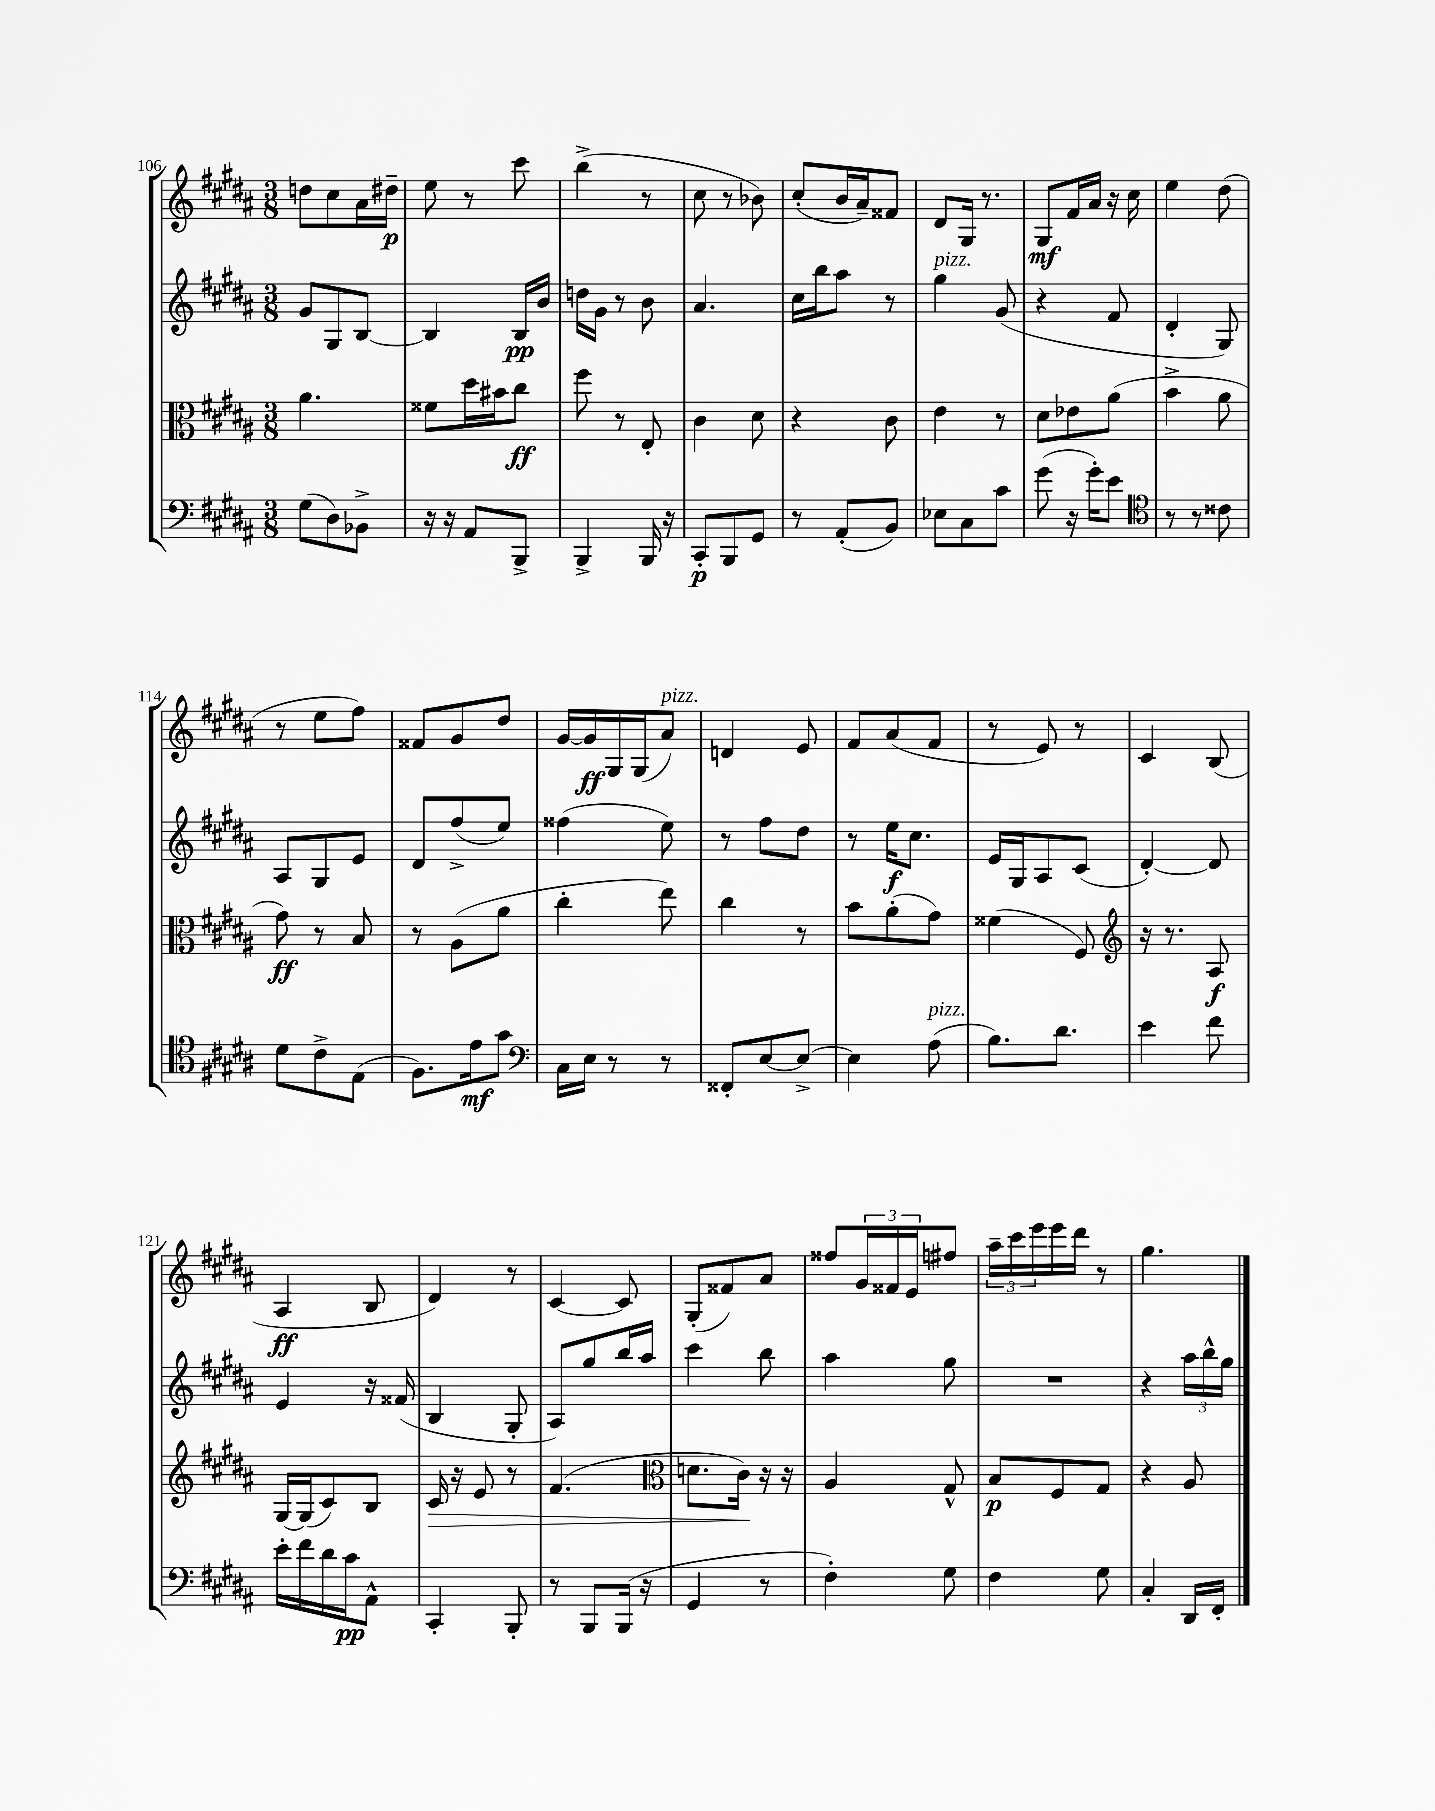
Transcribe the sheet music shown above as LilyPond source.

<<
\new StaffGroup <<
\new Staff = "s0" {
    \clef treble \key b \major \numericTimeSignature \time 3/8
    d''8 cis''8 ais'16 dis''16--\p |
    e''8 r8 cis'''8 |
    b''4->( r8 |
    cis''8 r8 bes'8) |
    cis''8-.( b'16 ais'16--) fisis'8 |
    dis'8 gis16 r8. |
    gis8\mf fis'16 ais'16 r16 cis''16 |
    e''4 dis''8( |
    r8 e''8 fis''8) |
    fisis'8 gis'8 dis''8 |
    gis'16~ gis'16\ff gis16 gis16( ais'8^\markup { \italic "pizz." }) |
    d'4 e'8 |
    fis'8 ais'8( fis'8 |
    r8 e'8) r8 |
    cis'4 b8( |
    ais4\ff b8 |
    dis'4) r8 |
    cis'4~ cis'8 |
    gis8-.( fisis'8) ais'8 |
    fisis''8 \tuplet 3/2 { gis'16 fisis'16 e'16 } fis''8 |
    \tuplet 3/2 { ais''16-- cis'''16 e'''16 } e'''16 dis'''16 r8 |
    gis''4. \bar "|." |
}
\new Staff = "s1" {
    \clef treble \key b \major \numericTimeSignature \time 3/8
    gis'8 gis8 b8~ |
    b4 b16\pp b'16 |
    d''16 gis'16 r8 b'8 |
    ais'4. |
    cis''16 b''16 ais''8 r8 |
    gis''4^\markup { \italic "pizz." } gis'8( |
    r4 fis'8 |
    dis'4-. gis8) |
    ais8 gis8 e'8 |
    dis'8 fis''8->( e''8) |
    fisis''4( e''8) |
    r8 fis''8 dis''8 |
    r8 e''16\f cis''8. |
    e'16 gis16 ais8 cis'8( |
    dis'4~-.) dis'8 |
    e'4 r16 fisis'16( |
    b4 gis8-. |
    ais8) gis''8 b''16 ais''16 |
    cis'''4 b''8 |
    ais''4 gis''8 |
    R4. |
    r4 \tuplet 3/2 { ais''16 b''16-^ gis''16 } \bar "|." |
}
\new Staff = "s2" {
    \clef alto \key b \major \numericTimeSignature \time 3/8
    ais'4. |
    fisis'8 dis''16 bis'16 cis''8\ff |
    fis''8 r8 e8-. |
    cis'4 dis'8 |
    r4 cis'8 |
    e'4 r8 |
    dis'8 ees'8 ais'8( |
    b'4-> ais'8 |
    gis'8\ff) r8 b8 |
    r8 ais8( ais'8 |
    cis''4-. e''8) |
    cis''4 r8 |
    b'8 ais'8-.( gis'8) |
    fisis'4( fis8) |
    \clef treble r16 r8. ais8\f |
    gis16~ gis16( cis'8) b8 |
    cis'16\> r16 e'8 r8 |
    fis'4.( |
    \clef alto d'8. cis'16\!) r16 r16 |
    ais4 gis8-^ |
    b8\p fis8 gis8 |
    r4 ais8 \bar "|." |
}
\new Staff = "s3" {
    \clef bass \key b \major \numericTimeSignature \time 3/8
    gis8( dis8) bes,8-> |
    r16 r16 ais,8 b,,8-> |
    b,,4-> b,,16 r16 |
    cis,8-.\p b,,8 gis,8 |
    r8 ais,8-.( b,8) |
    ees8 cis8 cis'8 |
    gis'8( r16 gis'16-.) e'8 |
    \clef tenor r8 r8 cisis'8 |
    dis'8 cis'8-> e8( |
    fis8.) e'16\mf gis'8 |
    \clef bass cis16 e16 r8 r8 |
    fisis,8-. e8~ e8~-> |
    e4 ais8^\markup { \italic "pizz." }( |
    b8.) dis'8. |
    e'4 fis'8 |
    e'16-. fis'16 dis'16 cis'16\pp ais,8-^ |
    cis,4-. b,,8-. |
    r8 b,,8 b,,16( r16 |
    gis,4 r8 |
    fis4-.) gis8 |
    fis4 gis8 |
    cis4-. dis,16 fis,16-. \bar "|." |
}
>>
>>
\layout { \context { \Score currentBarNumber = #106 } }
